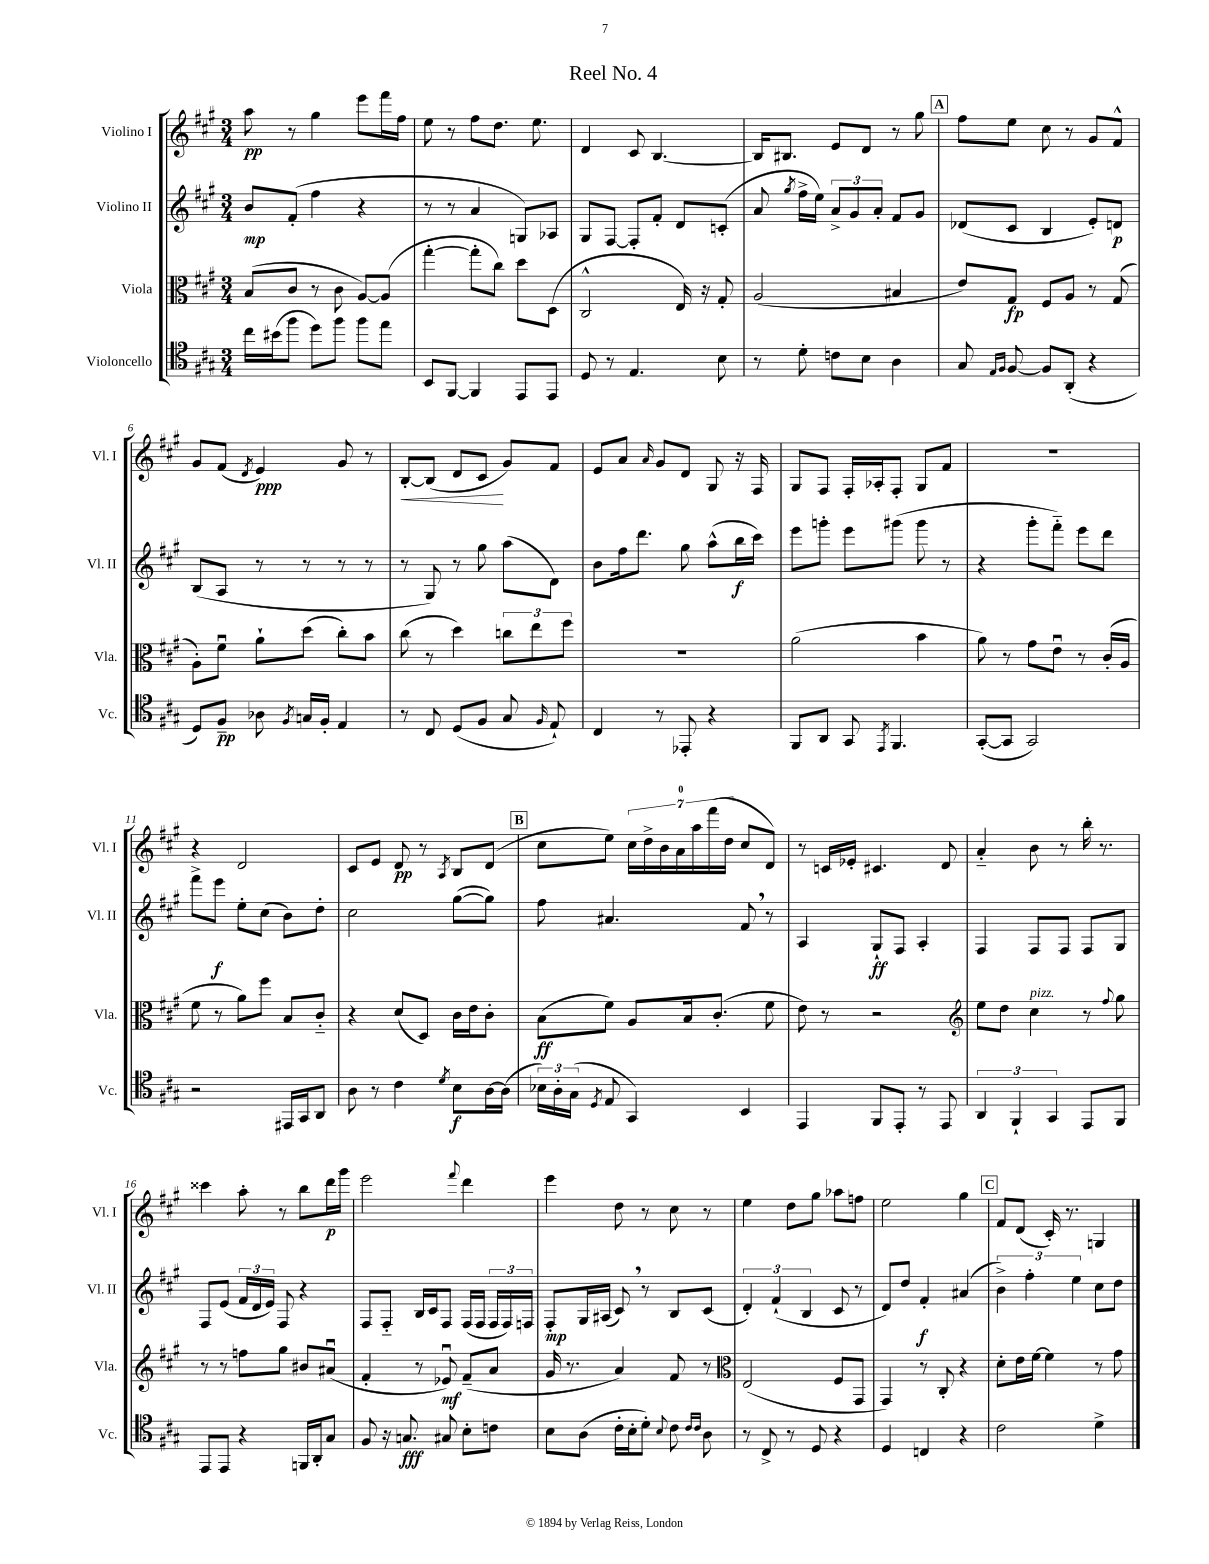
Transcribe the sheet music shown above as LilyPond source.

\header { title = "Reel No. 4" }
<<
\new StaffGroup <<
\new Staff = "s0" \with { instrumentName = "Violino I" shortInstrumentName = "Vl. I" } {
    \clef treble \key a \major \numericTimeSignature \time 3/4
    \autoBeamOff a''8\pp r8 gis''4 e'''8[ fis'''16 fis''16] |
    e''8 r8 fis''8[ d''8.] e''8. |
    d'4 cis'8 b4.~ |
    b16[ bis8.] e'8[ d'8] r8 gis''8 |
    \mark \markup { \box "A" } fis''8[ e''8] cis''8 r8 gis'8[ fis'8]-^ |
    gis'8[ fis'8]( \acciaccatura { d'8 } e'4\ppp) gis'8 r8 |
    b8[~-.\< b8]( d'8[ cis'8]\! gis'8[) fis'8] |
    e'8[ a'8] \grace { a'16 } gis'8[ d'8] gis8 r16 fis16 |
    gis8[ fis8] fis16[-. aes16-. fis8]-. gis8[ fis'8] |
    R2. |
    r4 d'2 |
    cis'8[ e'8] d'8\pp r8 \acciaccatura { a8 } b8[ d'8]( |
    \mark \markup { \box "B" } cis''8[ e''8]) \tuplet 7/4 { cis''16[ d''16-> b'16 a'16-0 a''16 fis'''16( d''16] } cis''8[ d'8]) |
    r8 c'16[ ees'16]-. cis'4. d'8 |
    a'4-_ b'8 r8 b''16-. r8. |
    cisis'''4 a''8-. r8 b''8[ d'''16\p gis'''16] |
    e'''2 \appoggiatura { fis'''8 } d'''4 |
    e'''4 d''8 r8 cis''8 r8 |
    e''4 d''8[ gis''8] aes''8[ f''8] |
    e''2 gis''4 |
    \mark \markup { \box "C" } fis'8[ d'8]( cis'16-.) r8. g4 \bar "|." |
}
\new Staff = "s1" \with { instrumentName = "Violino II" shortInstrumentName = "Vl. II" } {
    \clef treble \key a \major \numericTimeSignature \time 3/4
    \autoBeamOff b'8[\mp fis'8]-.( fis''4 r4 |
    r8 r8 a'4 g8[) aes8] |
    gis8[ fis8]~ fis8[-. fis'8]-. d'8[ c'8]-.( |
    a'8 \acciaccatura { gis''8 } fis''16[-> e''16]) \tuplet 3/2 { a'8[-> gis'8 a'8]-. } fis'8[ gis'8] |
    \mark \markup { \box "A" } des'8[( cis'8] b4 e'8[-.) d'8]\p |
    b8[( a8] r8 r8 r8 r8 |
    r8 gis8) r8 gis''8 a''8[( d'8]) |
    b'8[ fis''16 d'''8.] gis''8 a''8[-^( b''16\f cis'''16]) |
    e'''8[ g'''8]-. e'''8[ gis'''8]( gis'''8 r8 |
    r4 gis'''8[-. fis'''8]-_) e'''8[ d'''8] |
    fis'''8[-> e'''8]\f e''8[-. cis''8]( b'8[) d''8]-. |
    cis''2 gis''8[~( gis''8]) |
    \mark \markup { \box "B" } fis''8 ais'4. fis'8 \breathe r8 |
    a4 gis8[-!\ff fis8] a4-. |
    fis4 fis8[ fis8] fis8[ gis8] |
    fis8[ e'8]( \tuplet 3/2 { fis'16[ d'16 e'16]) } fis8 r4 |
    fis8[ fis8]-_ b16[ cis'16 fis8] fis16[( fis16] \tuplet 3/2 { fis16[ fis16) f16] } |
    fis8[-.\mp gis16 ais16]( cis'8) \breathe r8 b8[ cis'8]( |
    \tuplet 3/2 { d'4-.) fis'4-!( b4 } cis'8 r8 |
    d'8[) d''8] fis'4-.\f ais'4( |
    \mark \markup { \box "C" } \tuplet 3/2 { b'4->) fis''4-. e''4 } cis''8[ d''8] \bar "|." |
}
\new Staff = "s2" \with { instrumentName = "Viola" shortInstrumentName = "Vla." } {
    \clef alto \key a \major \numericTimeSignature \time 3/4
    \autoBeamOff b8[( cis'8] r8 cis'8 a8[~) a8]( |
    gis''4~-. gis''8[-. cis''8]) d''8[ d8]( |
    cis2-^ e16) r16 gis8-. |
    a2( bis4 |
    \mark \markup { \box "A" } e'8[) gis8]\fp fis8[ a8] r8 gis8( |
    a8[-.) fis'8]\downbow a'8[-! d''8]( cis''8[-.) b'8] |
    cis''8( r8 d''4) \tuplet 3/2 { c''8[ e''8 fis''8] } |
    R2. |
    a'2( b'4 |
    a'8) r8 gis'8[ e'8]\downbow r8 cis'16[-.( a16] |
    fis'8 r8 a'8[) fis''8] b8[ cis'8]-_ |
    r4 d'8[( d8]) cis'16[ e'16 cis'8]-. |
    \mark \markup { \box "B" } b8[\ff( fis'8]) a8[ b16 cis'8.]-.( fis'8 |
    e'8) r8 r2 |
    \clef treble e''8[ d''8] cis''4^\markup { \italic "pizz." } r8 \appoggiatura { fis''8 } gis''8 |
    r8 r8 f''8[ gis''8] bis'8[ ais'8]\downbow( |
    fis'4-. r8 ees'8\downbow\mf) fis'8[--( a'8] |
    gis'16 r8. a'4) fis'8 r8 |
    \clef alto e2( fis8[ gis,8] |
    gis,4) r8 cis8-. r4 |
    \mark \markup { \box "C" } d'8[-. e'16 fis'16]~ fis'4 r8 gis'8 \bar "|." |
}
\new Staff = "s3" \with { instrumentName = "Violoncello" shortInstrumentName = "Vc." } {
    \clef tenor \key a \major \numericTimeSignature \time 3/4
    \autoBeamOff cis''16[ bis'16( fis''8] d''8[) fis''8] fis''8[ e''8] |
    b,8[ fis,8]~ fis,4 e,8[ e,8] |
    d8 r8 e4. b8 |
    r8 d'8-. c'8[ b8] a4 |
    \mark \markup { \box "A" } gis8 \grace { e16[ fis16] } fis8~ fis8[ a,8]-.( r4 |
    d8[) fis8]--\pp aes8 \acciaccatura { fis8 } g16[ fis16]-. e4 |
    r8 cis8 d8[( fis8] gis8 \grace { fis16 } e8-!) |
    cis4 r8 ees,8-. r4 |
    fis,8[ a,8] gis,8 \acciaccatura { e,8 } fis,4. |
    gis,8[~-.( gis,8] gis,2) |
    r2 eis,16[ gis,16 a,8] |
    a8 r8 cis'4 \acciaccatura { d'8 } b8[\f a16~ a16]( |
    \mark \markup { \box "B" } \tuplet 3/2 { bes16[) a16-. gis16]( } \acciaccatura { d8 } e8 gis,4) b,4 |
    e,4 fis,8[ e,8]-. r8 e,8 |
    \tuplet 3/2 { a,4 fis,4-! gis,4 } e,8[ fis,8] |
    e,8[ e,8] r4 f,16[ a,16-. gis8] |
    fis8 r16 g8.\fff gis8 b8[-. c'8] |
    b8[ a8]( cis'16[-. b16-. d'8]-.) \appoggiatura { b8 } cis'8 \grace { cis'16[ cis'16] } a8 |
    r8 cis8-> r8 d8 r4 |
    d4 c4 r4 |
    \mark \markup { \box "C" } cis'2 d'4-> \bar "|." |
}
>>
>>
